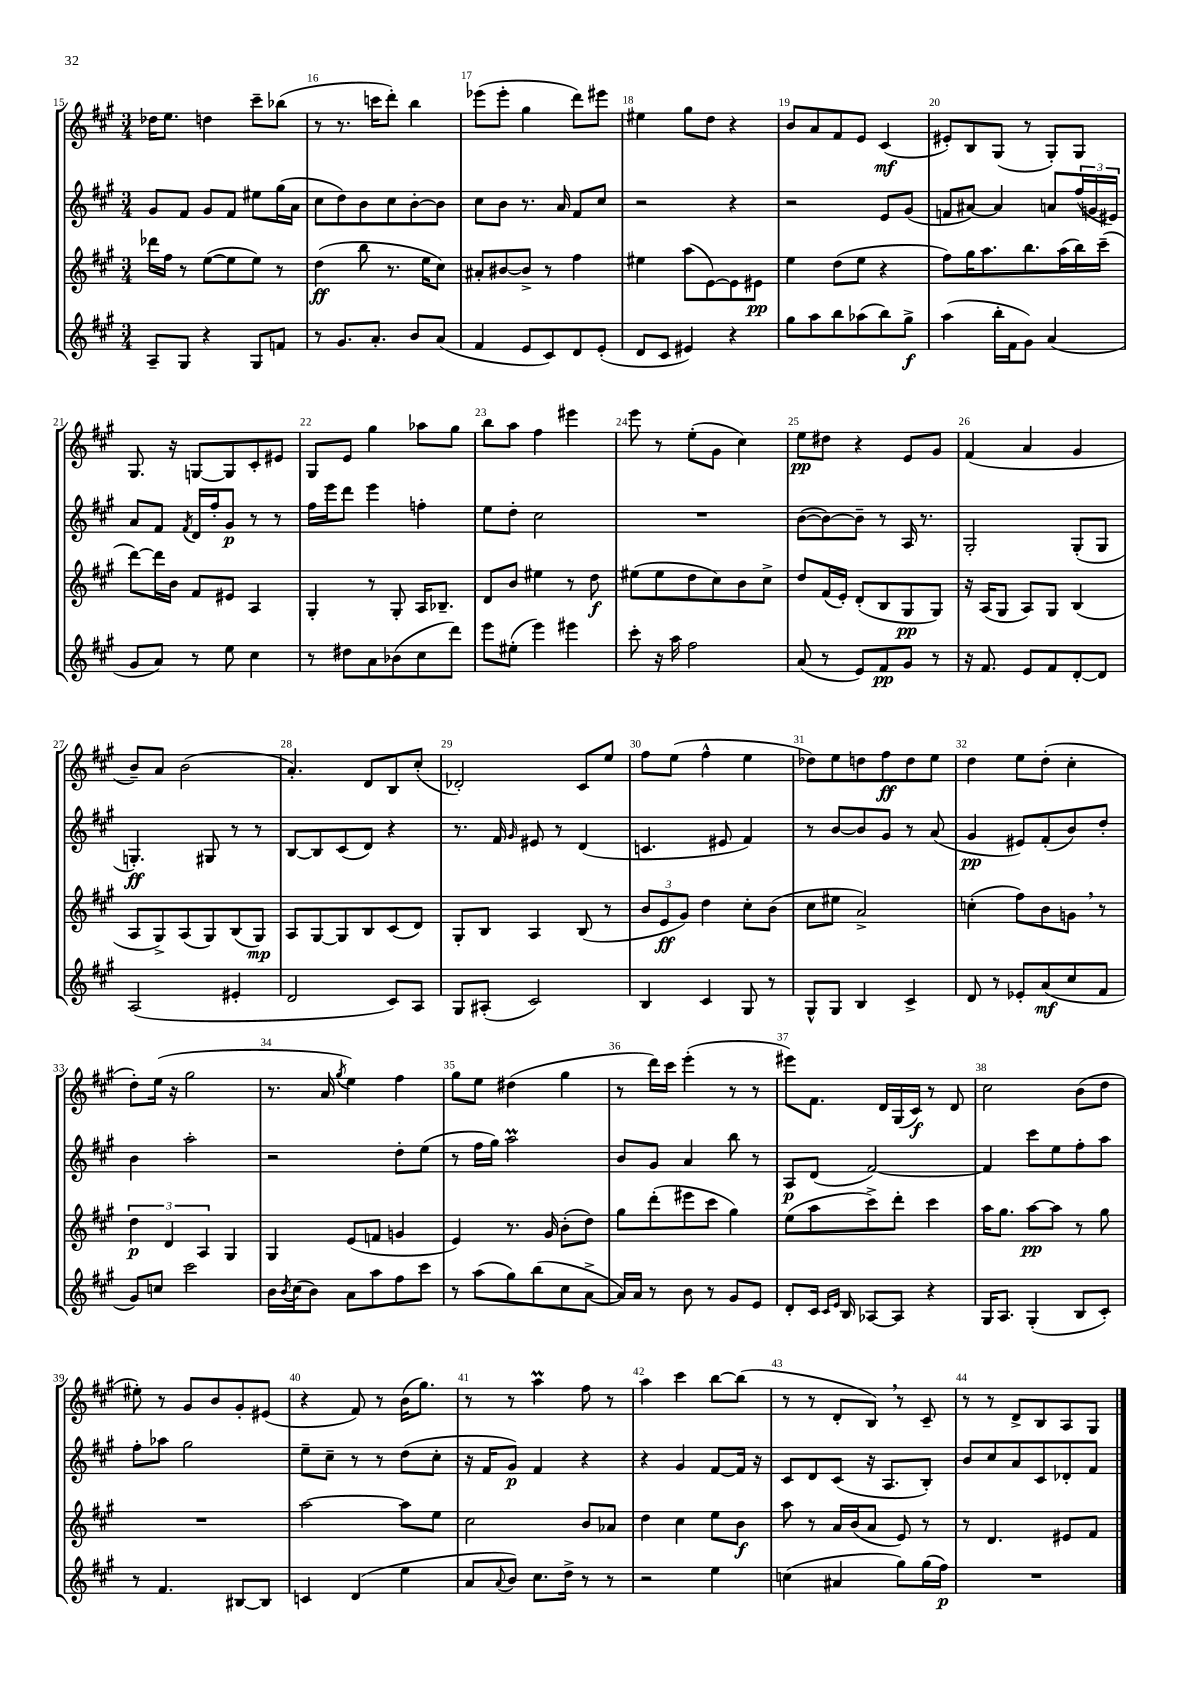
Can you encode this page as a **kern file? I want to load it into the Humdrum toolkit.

**kern	**kern	**kern	**kern
*staff4	*staff3	*staff2	*staff1
*clefG2	*clefG2	*clefG2	*clefG2
*k[f#c#g#]	*k[f#c#g#]	*k[f#c#g#]	*k[f#c#g#]
*M3/4	*M3/4	*M3/4	*M3/4
8A~/L	16ddd-\LL	8g#/L	16dd-\LK
.	16ff#\JJ	.	8.ee\J
8G#/J	8r	8f#/J	.
4r	([8ee\L	8g#/L	4dd\
.	8ee\]	8f#/J	.
8G#/L	8ee\J)	8ee#\L	8ccc#~\L
8f/J	8r	(16gg#\L	(8bb-\J
.	.	16a\JJ	.
=	=	=	=
8r	(4dd\	8cc#\L	8r
8.g#/L	.	8dd\)	8.r
.	8bb\	8b\	.
8.a'/J	.	.	16ccc\LK
.	8.r	8cc#\	8ddd'\J)
8b/L	.	[8b'\	4bb\
.	16ee\LK	.	.
(8a/J	8cc#\J)	8b\]J	.
=	=	=	=
4f#/	8a#'/L	8cc#\L	(8eee-\L
.	[8b#/	8b\J	8eee-'\J
8e/L	8b#^/]J	8.r	4gg#\
8c#/)	8r	.	.
.	.	16a/	.
8d/	4ff#\	8f#/L	8ddd\L)
(8e'/J	.	8cc#/J	8eee#\J
=	=	=	=
8d/L	4ee#\	2r	4ee#\
8c#/J	.	.	.
4e#/)	(8aa\L	.	8gg#\L
.	[8e\)	.	8dd\J
4r	8e\]	4r	4r
.	8e#\J	.	.
=	=	=	=
8gg#\L	4ee\	2r	8b/L
8aa\	.	.	8a/
8bb\	(8dd\L	.	8f#/
(8aa-\	8ee\J	.	8e/J
8bb\)	4r	8e/L	(4c#/
8gg#^\J	.	(8g#/J	.
=	=	=	=
(4aa\	8ff#\L)	8f/L	8e#'/L)
.	16gg#\K	[8a#/J)	8B/
.	8.aa\	.	.
16bb'\LL	.	4a#/]	(8G#/J
16f#\J	.	.	.
8g#\J)	8.bb\	.	8r
(4a/	.	8a/L	8G#'/L)
.	(16aa\L	.	.
.	16bb\)	(24ff#/L	8G#/J
.	.	24g/	.
.	(16ccc#~\JJ	.	.
.	.	24e#/JJ)	.
=	=	=	=
8g#/L	[8ddd\L)	8a/L	8.G#/
8a/J)	16ddd\]L	8f#/J	.
.	16b\JJ	.	16r
.	.	8qf#/	.
8r	8f#/L	16d/LL	[8G/L
.	.	16ff#'/J	.
8ee\	8e#/J	8g#/J	8G/]
4cc#\	4A/	8r	8c#'/
.	.	8r	8e#/J
=	=	=	=
8r	4G#'/	16ff#\LL	8G#/L
.	.	16eee\J	.
8dd#\L	.	8ddd\J	8e/J
8a\	8r	4eee\	4gg#\
(8b-\	8G#'/	.	.
8cc#\	16A/LK	4ff'\	8aa-\L
.	8.B-~/J	.	.
8ddd\J)	.	.	8gg#\J
=	=	=	=
8eee\L	8d/L	8ee\L	8bb\L
(8ee#'\J	8b/J	8dd'\J	8aa\J
4eee\)	4ee#\	2cc#\	4ff#\
4eee#\	8r	.	4eee#\
.	8dd\	.	.
=	=	=	=
8ccc#'\	(8ee#\L	2.r	8eee\
16r	8ee#\	.	8r
16aa\	.	.	.
2ff#\	8dd\	.	(8ee'\L
.	8cc#\)	.	8g#\J
.	8b\	.	4cc#\)
.	8cc#^\J	.	.
=	=	=	=
(8a/	8dd/L	([8b\L	8ee\L
8r	(16f#/L	8b\_)	8dd#\J
.	16e'/JJ)	.	.
8e/L)	(8d'/L	8b~\]J	4r
8f#/	8B/	8r	.
8g#/J	8G#/	16A/	8e/L
.	.	8.r	.
8r	8G#/J)	.	8g#/J
=	=	=	=
16r	16r	2G#'/	(4f#/
8.f#/	(16A/LK	.	.
.	8G#/J	.	.
8e/L	8A/L)	.	4a/
8f#/	8G#/J	.	.
[8d'/	(4B/	(8G#'/L	4g#/
8d/]J	.	8G#/J	.
=	=	=	=
(2A/	8A/L	4.G'/)	8b~/L)
.	8G#^/)	.	8a/J
.	(8A/	.	(2b\
.	8G#/)	8G#/	.
4e#'/	(8B/	8r	.
.	8G#/J)	8r	.
=	=	=	=
2d/	8A/L	[8B/L	4.a'/)
.	[8G#/	8B/]	.
.	8G#/]	(8c#/	.
.	8B/	8d/J)	8d/L
8c#/L)	(8c#/	4r	8B/
8A/J	8d/J)	.	(8cc#'/J
=	=	=	=
8G#/L	8G#'/L	8.r	2d-'/)
(8A#'/J	8B/J	.	.
.	.	16f#/	.
.	.	16qqg#/	.
2c#/)	4A/	8e#/	.
.	.	8r	.
.	(8B/	(4d/	8c#/L
.	8r	.	8ee/J
=	=	=	=
4B/	12b/L	4.c/	8ff#\L
.	12e/	.	.
.	.	.	(8ee\J
.	12g#/J)	.	.
4c#/	4dd\	.	4ff#^^\
.	.	8e#/	.
8G#/	8cc#'\L	4f#/)	4ee\
8r	(8b\J	.	.
=	=	=	=
8G#^^/L	8cc#\L	8r	8dd-\L)
8G#/J	8ee#\J	[8b/L	8ee\
4B/	2a^/)	8b/]	8dd\
.	.	8g#/J	8ff#\
4c#^/	.	8r	8dd\
.	.	(8a/	8ee\J
=	=	=	=
8d/	(4cc'\	4g#/	4dd\
8r	.	.	.
8e-'/L	8ff#\L)	8e#/L)	8ee\L
(8a/	8b\	(8f#'/	(8dd'\J
8cc#/	8g\J	8b/)	4cc#'\
8f#/J	8r	8dd'/J	.
=	=	=	=
8g#/L)	6dd\	4b\	8dd'\L)
8cc/J	.	.	(16ee\Jk
.	6d/	.	.
.	.	.	16r
2ccc#\	.	2aa'\	2gg#\
.	6A/	.	.
.	4G#/	.	.
=	=	=	=
16b\LL	4G#/	2r	8.r
8qb/	.	.	.
(16cc#\J	.	.	.
8b\J)	.	.	.
.	.	.	16a/
.	.	.	8qgg#/
8a\L	(8e/L	.	4ee\)
8aa\	8f/J	.	.
8ff#\	4g/	8dd'\L	4ff#\
8ccc#\J	.	(8ee\J	.
=	=	=	=
8r	4e/)	8r	8gg#\L
(8aa\L	.	16ff#\LL	8ee\J
.	.	16gg#\JJ)	.
8gg#\)	8.r	2aa\	(4dd#\
(8bb\	.	.	.
.	16g#/	.	.
8cc#\	(8b'\L	.	4gg#\
[8a^\J	8dd\J)	.	.
=	=	=	=
16a/]LL)	8gg#\L	8b/L	8r
16a/JJ	.	.	.
8r	(8ddd'\	8g#/J	16ddd\LL)
.	.	.	16ccc#\JJ
8b\	8eee#\	4a/	(4eee'\
8r	8ccc#\J	.	.
8g#/L	4gg#\)	8bb\	8r
8e/J	.	8r	8r
=	=	=	=
8d'/L	(8ee\L	8A/L	8eee#\L)
16c#/Jk	8aa\	(8d/J	8.f#\J
16qqc#/LL	.	.	.
16qqe/JJ	.	.	.
16B/	.	.	.
[8A-/L	8ccc#^\)	[2f#/)	.
.	.	.	16d/LL
8A-/]J	8ddd'\J	.	(16G#/
.	.	.	16c#/JJ)
4r	4ccc#\	.	8r
.	.	.	8d/
=	=	=	=
16G#/LK	16aa\LK	4f#/]	2cc#\
8.A/J	8.gg#\J	.	.
(4G#'/	[8aa\L	8ccc#\L	.
.	8aa\]J	8ee\	.
8B/L	8r	8ff#'\	(8b\L
8c#'/J)	8gg#\	8aa\J	8dd\J
=	=	=	=
8r	2.r	8ff#'\L	8ee#'\)
4.f#/	.	8aa-\J	8r
.	.	2gg#\	8g#/L
.	.	.	8b/
[8B#/L	.	.	8g#'/
8B#/]J	.	.	(8e#/J
=	=	=	=
4c/	[2aa\	8ee~\L	4r
.	.	8cc#~\J	.
(4d/	.	8r	8f#/)
.	.	8r	8r
4ee\	8aa\]L	(8dd\L	(16b\LK
.	.	.	8.gg#\J)
.	8ee\J	8cc#'\J	.
=	=	=	=
8a/L	2cc#\	16r	8r
.	.	16f#/LK	.
8qqa/	.	.	.
8b/J)	.	8g#/J)	8r
8.cc#\L	.	4f#/	4aa\
16dd^\Jk	.	.	.
8r	8b/L	4r	8ff#\
8r	8a-/J	.	8r
=	=	=	=
2r	4dd\	4r	4aa\
.	4cc#\	4g#/	4ccc#\
4ee\	8ee\L	[8f#/L	[8bb\L
.	8b\J	16f#/]Jk	(8bb\]J
.	.	16r	.
=	=	=	=
(4cc\	8aa\	8c#/L	8r
.	8r	8d/	8r
4a#/	16a/LL	(8c#/J	8d'/L
.	(16b/J	.	.
.	8a/J	16r	8B/J)
.	.	8.A/L	.
8gg#\L)	8e/)	.	8r
(16gg#\L	8r	8B'/J)	8c#~/
16ff#\JJ)	.	.	.
=	=	=	=
2.r	8r	8b/L	8r
.	4.d/	8cc#/	8r
.	.	8a/	8d^/L
.	.	8c#/	8B/
.	8e#/L	8d-'/	8A/
.	8f#/J	8f#/J	8G#/J
==	==	==	==
*-	*-	*-	*-
